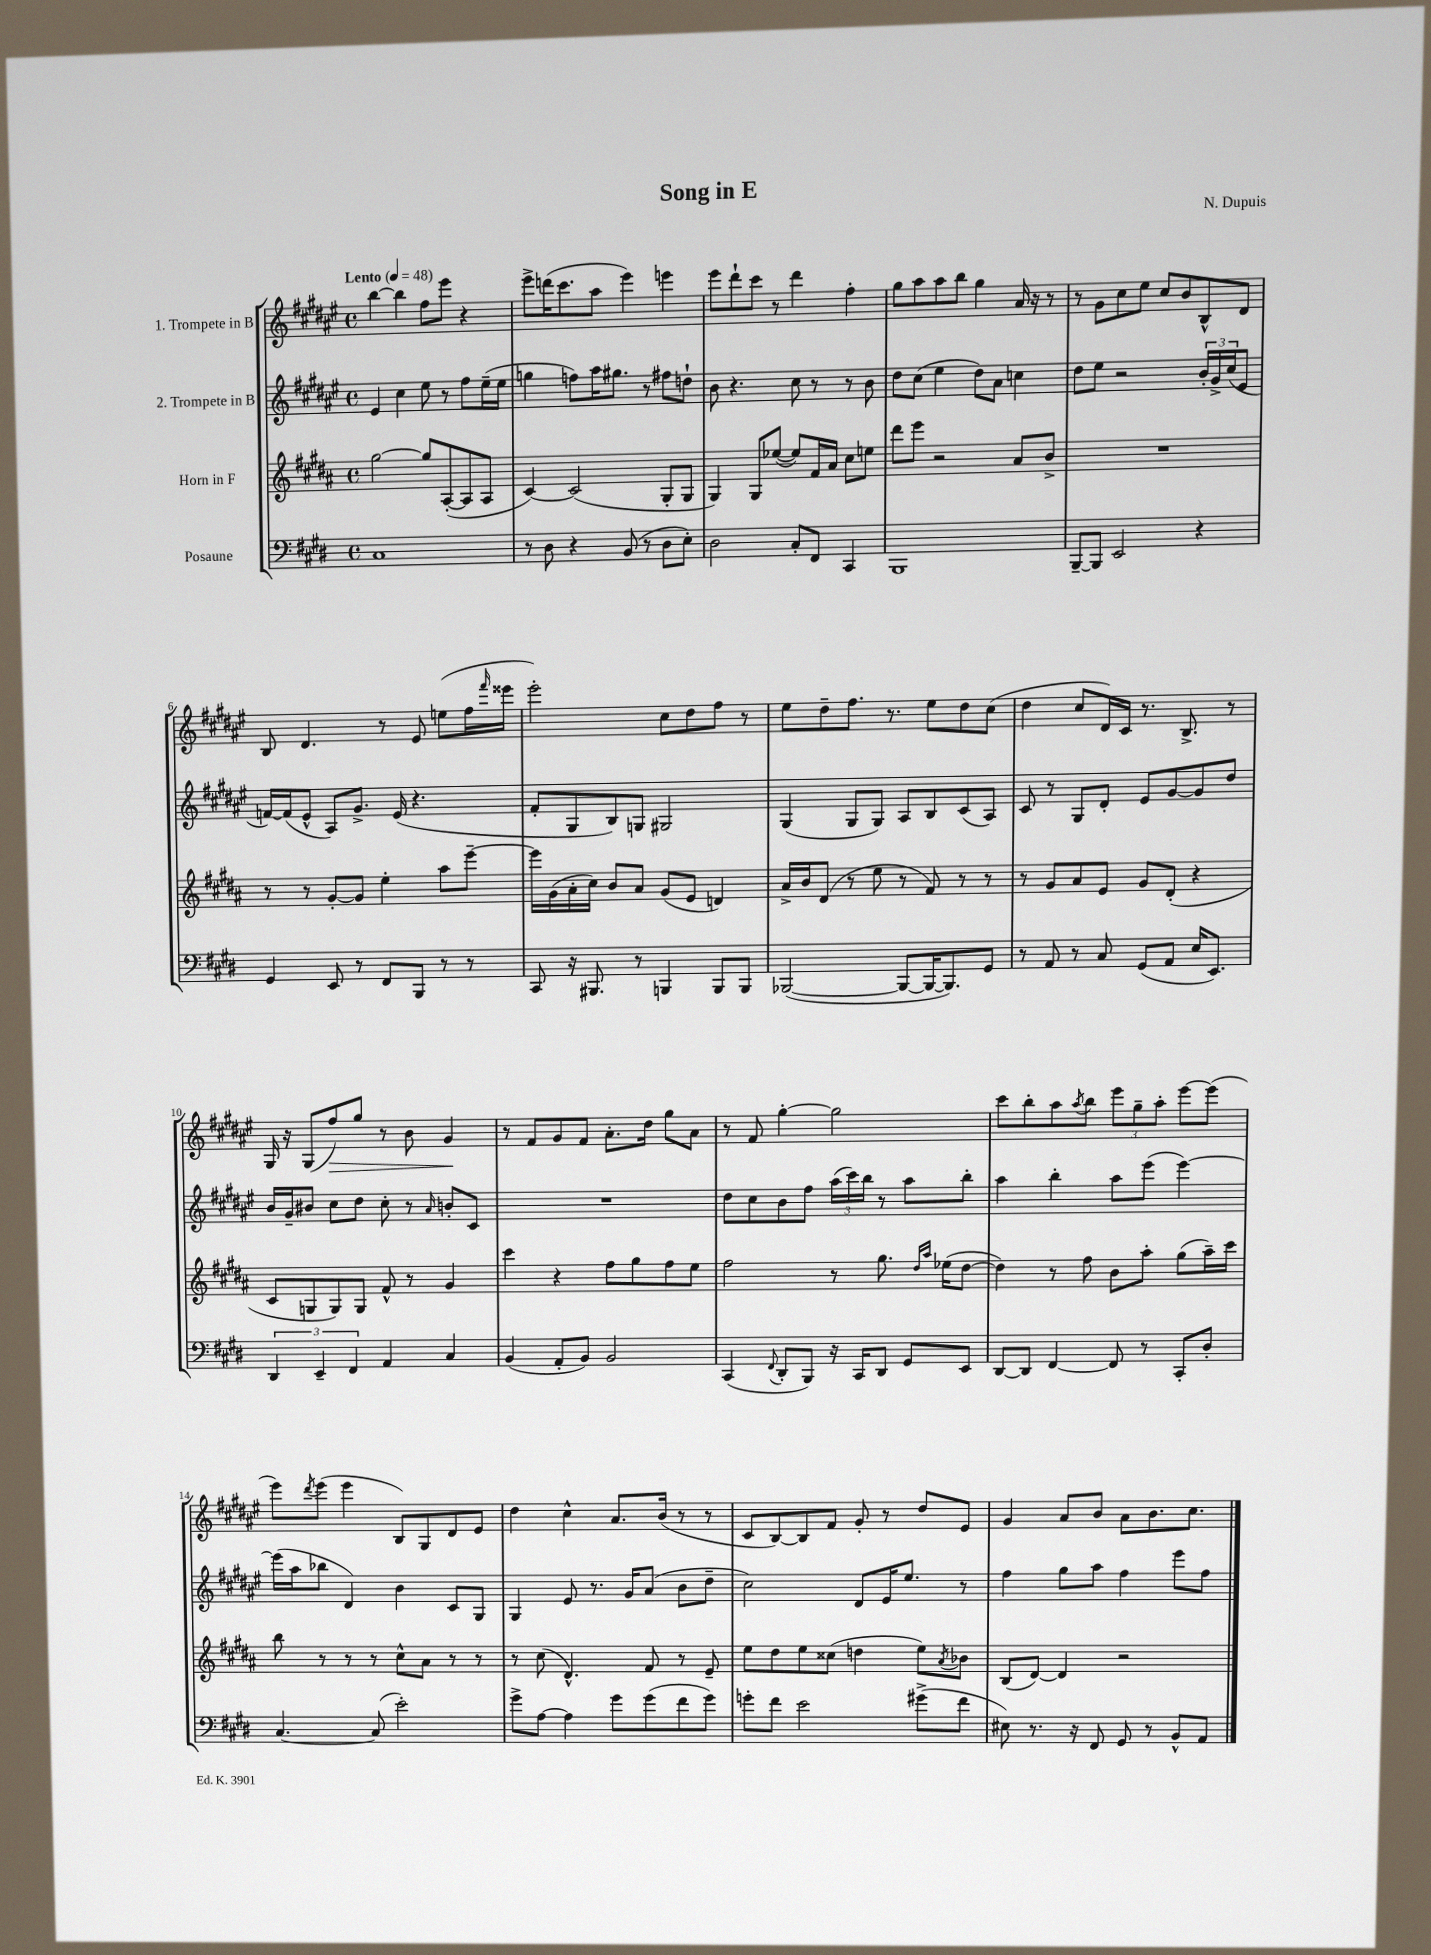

**kern	**kern	**kern	**kern
*staff4	*staff3	*staff2	*staff1
*clefF4	*clefG2	*clefG2	*clefG2
*k[f#c#g#d#]	*k[f#c#g#d#a#]	*k[f#c#g#d#a#e#]	*k[f#c#g#d#a#e#]
*M4/4	*M4/4	*M4/4	*M4/4
*met(c)	*met(c)	*met(c)	*met(c)
*MM48	*MM48	*MM48	*MM48
1C#	[2gg#	4e#	[4bb
.	.	4cc#	4bb]
.	8gg#]	8ee#	8ff#
.	([8A#'	8r	8eee#
.	8A#]	8ff#	4r
.	8A#	(16ee#~	.
.	.	16ee#	.
=	=	=	=
8r	[4c#)	4gg	8eee#^
8D#	.	.	(16ddd
.	.	.	8.ccc#
4r	(2c#]	8ff)	.
.	.	16aa#	8aa#
.	.	8.gg#	.
(8BB	.	.	4eee#)
8r	.	8r	.
8D#	8G#'	8ff#	4eee
8E')	8G#	8dd`	.
=	=	=	=
2D#	4G#)	8b	8eee#
.	.	4.r	8ddd#`
.	8G#	.	8ccc#
.	([8ee-	.	8r
8C#'	8ee-])	8cc#	4ddd#
8FF#	16f#	8r	.
.	16a#	.	.
4CC#	8cc#	8r	4ff#'
.	8ee	8b	.
=	=	=	=
1BBB	8ddd#	8dd#	8gg#
.	8eee	(8cc#	8aa#
.	2r	4ee#	8aa#
.	.	.	8bb
.	.	8dd#)	4gg#
.	.	8a#	.
.	8a#	4cc	16a#
.	.	.	16r
.	8b^	.	8r
=	=	=	=
[8BBB~	1r	8dd#	8r
8BBB]	.	8ee#	8g#
2EE	.	2r	8cc#
.	.	.	8ee#
.	.	.	8cc#
.	.	.	8b
4r	.	24b'	8B^^
.	.	24g#^	.
.	.	(24cc#	.
.	.	8e#	8d#
=	=	=	=
4GG#	8r	[16f)	8B
.	.	(16f]	.
.	8r	8e#^^	4.d#
8EE	[8g#'	8A#)	.
8r	8g#]	8.g#^	.
8FF#	4ee'	.	8r
.	.	(16e#	.
8BBB	.	4.r	8e#
8r	8aa#	.	(8ee
8r	[8eee~	.	16ff#
.	.	.	16qqfff#
.	.	.	16eee##
=	=	=	=
8CC#	16eee]	8f#'	2eee#')
.	(16g#	.	.
16r	16a#'	8G#	.
8.BBB#	16cc#)	.	.
.	8b	8B)	.
8r	8a#	8G	.
4BBB	(8g#	2G#	8cc#
.	8e	.	8dd#
8BBB	4d)	.	8ff#
8BBB	.	.	8r
=	=	=	=
([2BBB-	16a#^	(4G#	8ee#
.	16b	.	.
.	(8d#	.	8dd#~
.	8r	8G#	8.ff#
.	8ee	8G#)	.
.	.	.	8.r
8BBB-_	8r	8A#	.
16BBB-_	8f#)	8B	8ee#
8.BBB-])	.	.	.
.	8r	(8c#	8dd#
8GG#	8r	8A#)	(8cc#
=	=	=	=
8r	8r	8c#	4dd#
8AA	8g#	8r	.
8r	8a#	8G#	8cc#
8C#	8e	8d#'	16d#)
.	.	.	16c#
(8GG#	8g#	8e#	8.r
8AA	(8d#'	[8g#	.
.	.	.	8.B^
16E	4r	8g#]	.
8.EE)	.	.	.
.	.	8dd#	8r
=	=	=	=
6DD#	8c#	16b	16G#
.	.	16g#~	16r
.	8G	8b#	(8G#
6EE~	.	.	.
.	8G)	8cc#	8ff#)
6FF#	.	.	.
.	8G	8dd#	8gg#
4AA	8f#^^	8cc#'	8r
.	8r	8r	8b
.	.	16qqa#	.
4C#	4g#	8b'	4g#
.	.	8c#	.
=	=	=	=
(4BB	4ccc#	1r	8r
.	.	.	8f#
8AA'	4r	.	8g#
8BB)	.	.	8f#
2BB	8ff#	.	8.a#'
.	8gg#	.	.
.	.	.	16dd#
.	8ff#	.	8gg#
.	8ee	.	8a#
=	=	=	=
(4CC#	2ff#	8dd#	8r
.	.	8cc#	8f#
8qqFF#	.	.	.
8DD#'	.	8b	[4gg#'
8BBB)	.	8ff#	.
16r	8r	(24aa#	2gg#]
.	.	24ccc#)	.
16CC#	.	.	.
.	.	24bb	.
8DD#	8.gg#	8r	.
8GG#	.	8aa#	.
.	16qqdd#	.	.
.	16qqaa#	.	.
.	(16ee-	.	.
8EE	[8dd#	8bb'	.
=	=	=	=
[8DD#	4dd#])	4aa#	8ccc#
8DD#]	.	.	8bb'
[4FF#	8r	4bb'	8aa#
.	.	.	8qaa#
.	8ff#	.	8bb
8FF#]	8b	8aa#	12eee#
.	.	.	12gg#~
8r	8aa#'	(8eee#	.
.	.	.	12aa#'
8CC#'	(8gg#	[4eee#)	[8eee#
8D#'	16aa#~)	.	(8eee#]
.	16ccc#	.	.
=	=	=	=
[4.C#	8bb	(16eee#]	8eee#)
.	.	16aa#	.
.	.	.	8qddd#
.	8r	8bb-	(8eee#
.	8r	4d#)	4eee#
(8C#]	8r	.	.
2e')	8cc#^^	4b	8B)
.	8a#	.	8G#
.	8r	8c#	8d#
.	8r	8G#	8e#
=	=	=	=
8g#^	8r	4G#	4dd#
[8A	(8cc#	.	.
4A]	4.d#^^)	8e#	4cc#^^
.	.	8.r	.
8g#	.	.	8.a#
.	.	16g#	.
(8g#	8f#	(8a#	.
.	.	.	(16b
8f#	8r	8b	8r
8g#)	8e~	8dd#~	8r
=	=	=	=
8g'	8ee	2cc#)	8c#
8f#	8dd#	.	[8B)
2e	8ee	.	8B]
.	(8cc##	.	8f#
.	4dd	8d#	8g#'
.	.	16e#	8r
.	.	8.ee#	.
(8g#^	8ee)	.	8dd#
.	8qa#	.	.
8f#	8b-	8r	8e#
=	=	=	=
8E#)	(8B	4ff#	4g#
8.r	[8d#)	.	.
.	4d#]	8gg#	8a#
16r	.	.	.
8FF#	.	8aa#	8b
8GG#	2r	4ff#	8a#
8r	.	.	8.b
8BB^^	.	8eee#	.
.	.	.	8.cc#
8AA	.	8ff#	.
==	==	==	==
*-	*-	*-	*-
